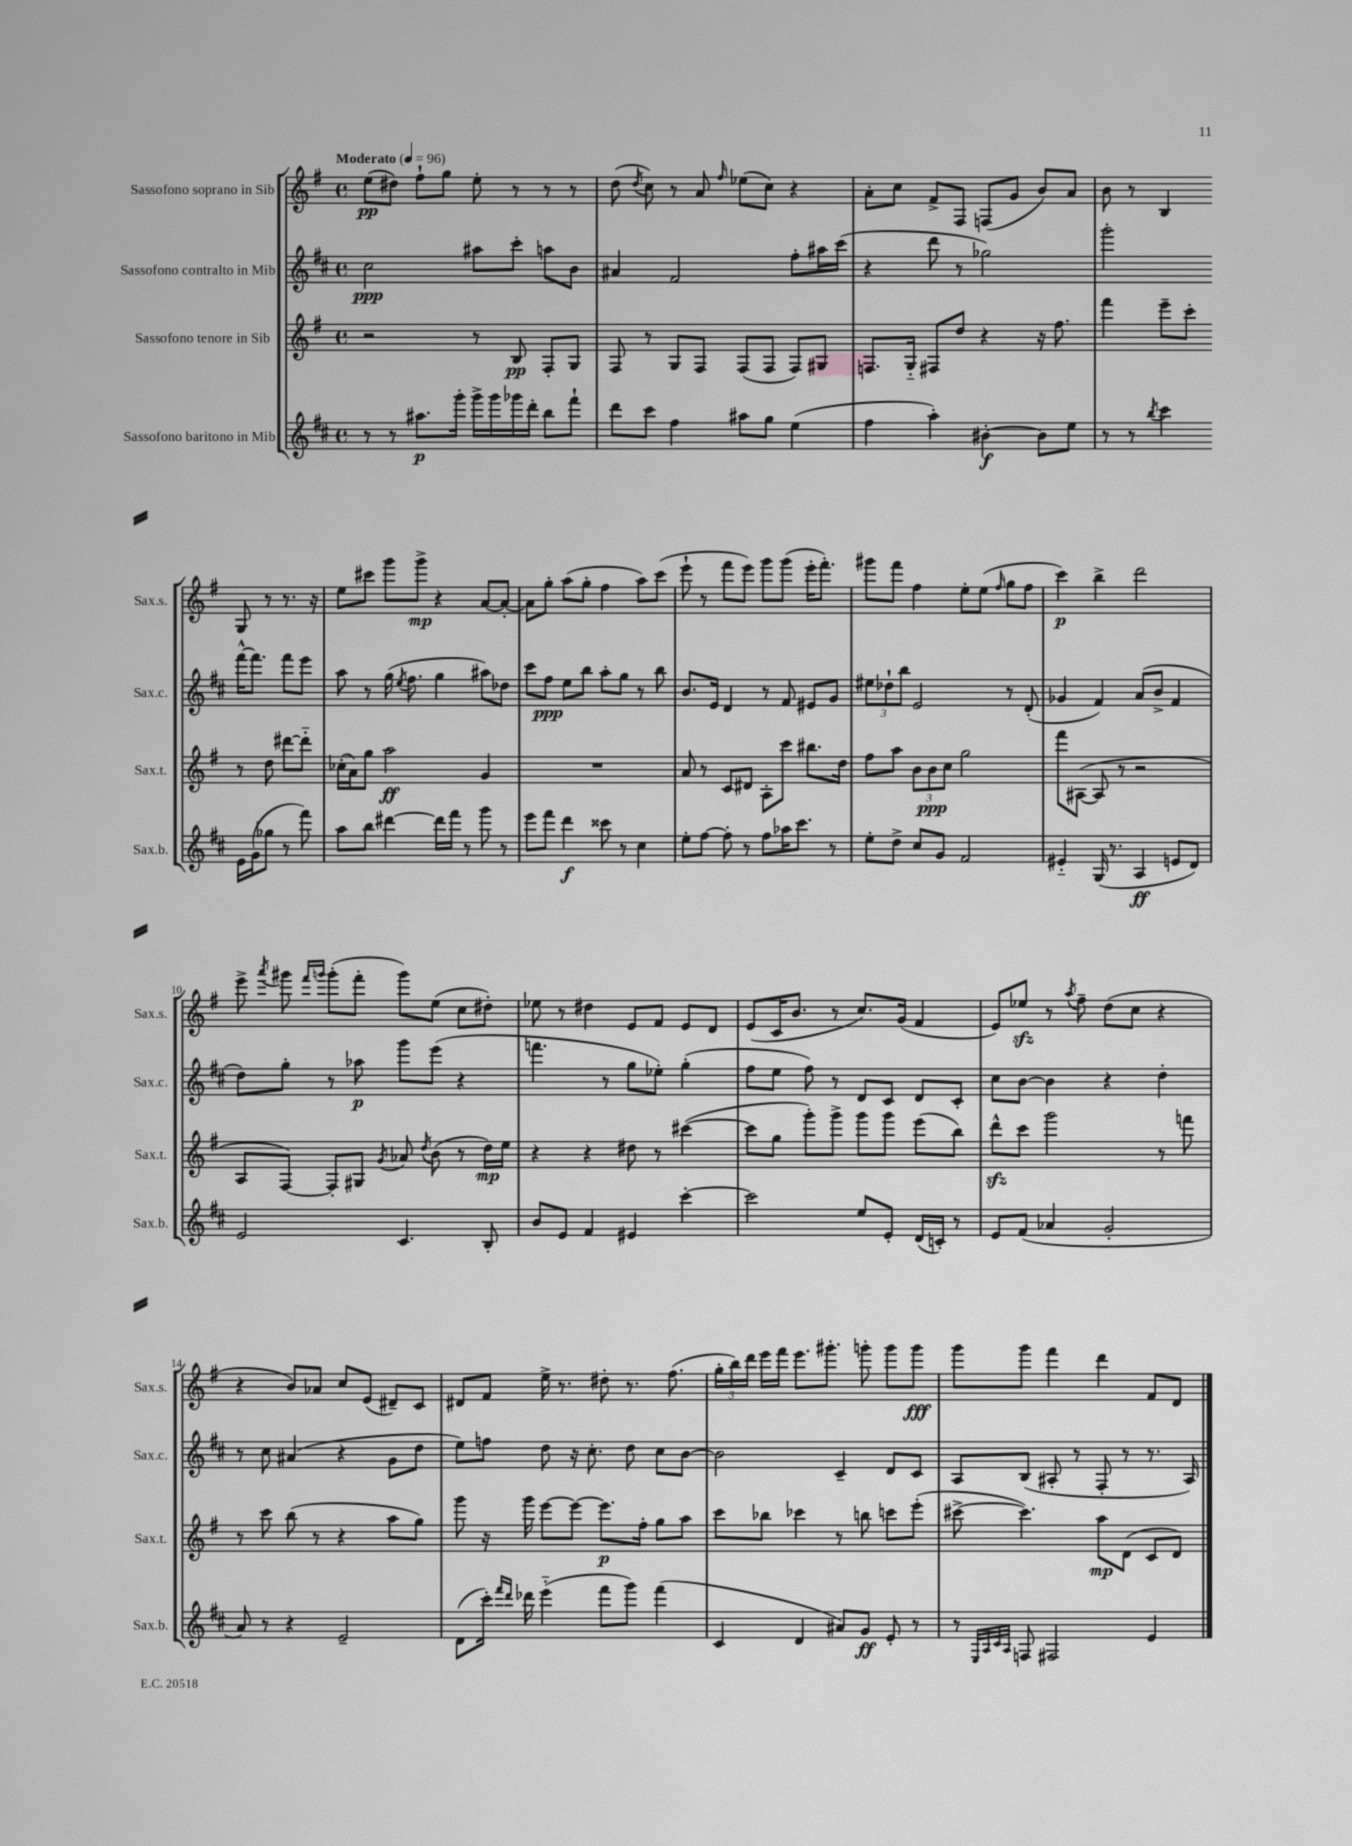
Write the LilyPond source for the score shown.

<<
\new StaffGroup <<
\new Staff = "s0" \with { instrumentName = "Sassofono soprano in Sib" shortInstrumentName = "Sax.s." } {
    \clef treble \key g \major \defaultTimeSignature \time 4/4 \tempo "Moderato" 4 = 96
    \autoBeamOff e''8[\pp( dis''8]) fis''8[-! g''8] e''8-. r8 r8 r8 |
    d''8( \acciaccatura { d''8 } c''8) r8 a'8 \grace { fis''16 } ees''8[( c''8]) r4 |
    a'8[-. c''8] fis'8[-> fis8] f8[( g'8] b'8[) a'8] |
    b'8 r8 b4 g8 r8 r8. r16 |
    e''8[ cis'''8] g'''8[ g'''8]->\mp r4 a'8[~ a'8]~-. |
    a'8[ g''8]-. a''8[( g''8]-. fis''4 a''8[) c'''8]( |
    e'''8-! r8 fis'''8[ e'''8]) g'''8[ g'''8]( e'''16[-. fis'''8.]-.) |
    gis'''8[ fis'''8] fis''4 e''8[-. e''8]( \grace { fis''16 } g''8[ fis''8] |
    c'''4\p) b''4-> d'''2 |
    e'''8-> \acciaccatura { a'''8 } gis'''8 \grace { fis'''16[ g'''16] } g'''8[-.( fis'''8]-. g'''8[) e''8]( c''8[ dis''8]-.) |
    ees''8 r8 dis''4 e'8[ fis'8] e'8[ d'8] |
    e'8[( c'16 b'8.] r8 c''8.[) g'16]( fis'4 |
    e'8[) ees''8]\sfz r8 \acciaccatura { a''8 } fis''8-- d''8[( c''8] r4 |
    r4 b'8[) aes'8] c''8[ e'8]( dis'8[--) c'8] |
    dis'8[ fis'8] e''16-> r8. dis''8-. r8. fis''8.( |
    \tuplet 3/2 { g''16[-. b''16) d'''16] } e'''16[ fis'''16] e'''8.[ gis'''8.]-. g'''8-. g'''8[ g'''8]\fff |
    g'''8[ g'''8] fis'''4 d'''4 fis'8[ d'8] \bar "|." |
}
\new Staff = "s1" \with { instrumentName = "Sassofono contralto in Mib" shortInstrumentName = "Sax.c." } {
    \clef treble \key d \major \defaultTimeSignature \time 4/4
    \autoBeamOff cis''2\ppp ais''8[ cis'''8]-. a''8[ b'8] |
    ais'4 fis'2 fis''8[-. ais''16 cis'''16]( |
    r4 d'''8 r8 ges''2) |
    g'''2-. fis'''16[~-^ fis'''8.] fis'''8[ e'''8] |
    a''8 r8 g''16( \acciaccatura { e''8 } fis''8. g''4 ais''8[) des''8] |
    cis'''8[ fis''8]\ppp e''8[ b''8] a''8[-. g''8] r8 b''8 |
    b'8.[ e'16] d'4 r8 fis'8 eis'8[ g'8] |
    \tuplet 3/2 { eis''8[ des''8-! b''8] } e'2 r8 d'8-.( |
    ges'4 fis'4) a'8[( b'8]-> fis'4 |
    d''8[) g''8]-. r8 aes''8\p g'''8[ e'''8]( r4 |
    f'''4. r8 g''8[ ees''8]-.) g''4-.( |
    fis''8[ e''8] fis''8) r8 d'8[ cis'8] d'8[ cis'8]-. |
    cis''8[ b'8]~ b'4 r4 d''4-. |
    r8 cis''8 ais'4( r4 g'8[ d''8] |
    e''8[) f''8] d''8 r16 cis''8.-. d''8 cis''8[ b'8]~ |
    b'2 cis'4-- d'8[ cis'8] |
    a8[ b8]( ais8-. r8 fis8-. r8 r8. ais16) \bar "|." |
}
\new Staff = "s2" \with { instrumentName = "Sassofono tenore in Sib" shortInstrumentName = "Sax.t." } {
    \clef treble \key g \major \defaultTimeSignature \time 4/4
    \autoBeamOff r2 r8 b8\pp fis8[-. g8] |
    fis8 r8 g8[ fis8] fis8[( fis8] fis8[) gis8] |
    f8.[ g16]-_ fis8[ d''8] r4 r16 fis''8. |
    fis'''4 e'''8[-- c'''8]-. r8 d''8 dis'''8[~ dis'''8]-_ |
    ces''16[-.( a'16) g''8] a''2\ff g'4 |
    R1 |
    a'8 r8 c'8[ dis'8] a8[-. c'''8] bis''8.[ d''16] |
    fis''8[ a''8] \tuplet 3/2 { b'8[ b'8\ppp c''8] } g''2 |
    fis'''8[ ais8]~( ais8 r8 r2 |
    a8[ fis8]~) fis8[-. gis8] \acciaccatura { g'8 } aes'8 \acciaccatura { d''8 } b'8( r8 d''16[\mp) e''16] |
    r4 r4 dis''8 r8 cis'''4~( |
    cis'''8[ g''8] g'''8[-.) g'''8]-> g'''8[ g'''8] e'''8[( b''8]) |
    d'''8[-^\sfz c'''8] g'''2 r8 f'''8 |
    r8 c'''8 b''8( r8 r4 a''8[ g''8]) |
    g'''8 r16 g'''16 e'''8[~ e'''8]~ e'''8.[\p fis''16]-. g''8[ a''8] |
    c'''8[ bes''8] ces'''4 r8 b''8 c'''8[ e'''8]-.( |
    cis'''8~-> cis'''4.) a''8[\mp d'8]( c'8[ d'8]) \bar "|." |
}
\new Staff = "s3" \with { instrumentName = "Sassofono baritono in Mib" shortInstrumentName = "Sax.b." } {
    \clef treble \key d \major \defaultTimeSignature \time 4/4
    \autoBeamOff r8 r8 ais''8.[\p g'''16]-. g'''16[-> g'''16 ges'''16 d'''16]-. b''8[ fis'''8]-! |
    d'''8[ cis'''8] fis''4 ais''8[ g''8] e''4( |
    fis''4 a''4-.) bis'4~-.\f bis'8[ e''8] |
    r8 r8 \acciaccatura { b''8 } cis'''4 e'16[ g'16( ges''8] r8 fis'''8) |
    a''8[ b''8] dis'''4~ dis'''16[ fis'''16] r8 g'''8 r8 |
    e'''8[ fis'''8] d'''4\f cisis'''8 r8 cis''4 |
    e''8[-. fis''8]~ fis''8-. r8 fis''8[ aes''16 cis'''8.] r8 |
    e''8[-. d''8]-> cis''8[ g'8] fis'2 |
    eis'4-_ g16( r8. a4\ff e'8[ d'8]) |
    e'2 cis'4. b8-. |
    b'8[ e'8] fis'4 eis'4 cis'''4~-. |
    cis'''2 e''8[ e'8]-. d'16[( c'16]-.) r8 |
    e'8[ fis'8]( aes'4 g'2-. |
    a'8) r8 r4 e'2-- |
    d'8[( cis'''16]-.) \grace { fis'''16[ d'''16] } des'''16 e'''4-_( fis'''8[ g'''8]) fis'''4( |
    cis'4 d'4 ais'8[) g'8]\ff e'8-. r8 |
    r8 \grace { e32[ a32 cis'32 a32] } f8 fis2 e'4 \bar "|." |
}
>>
>>
